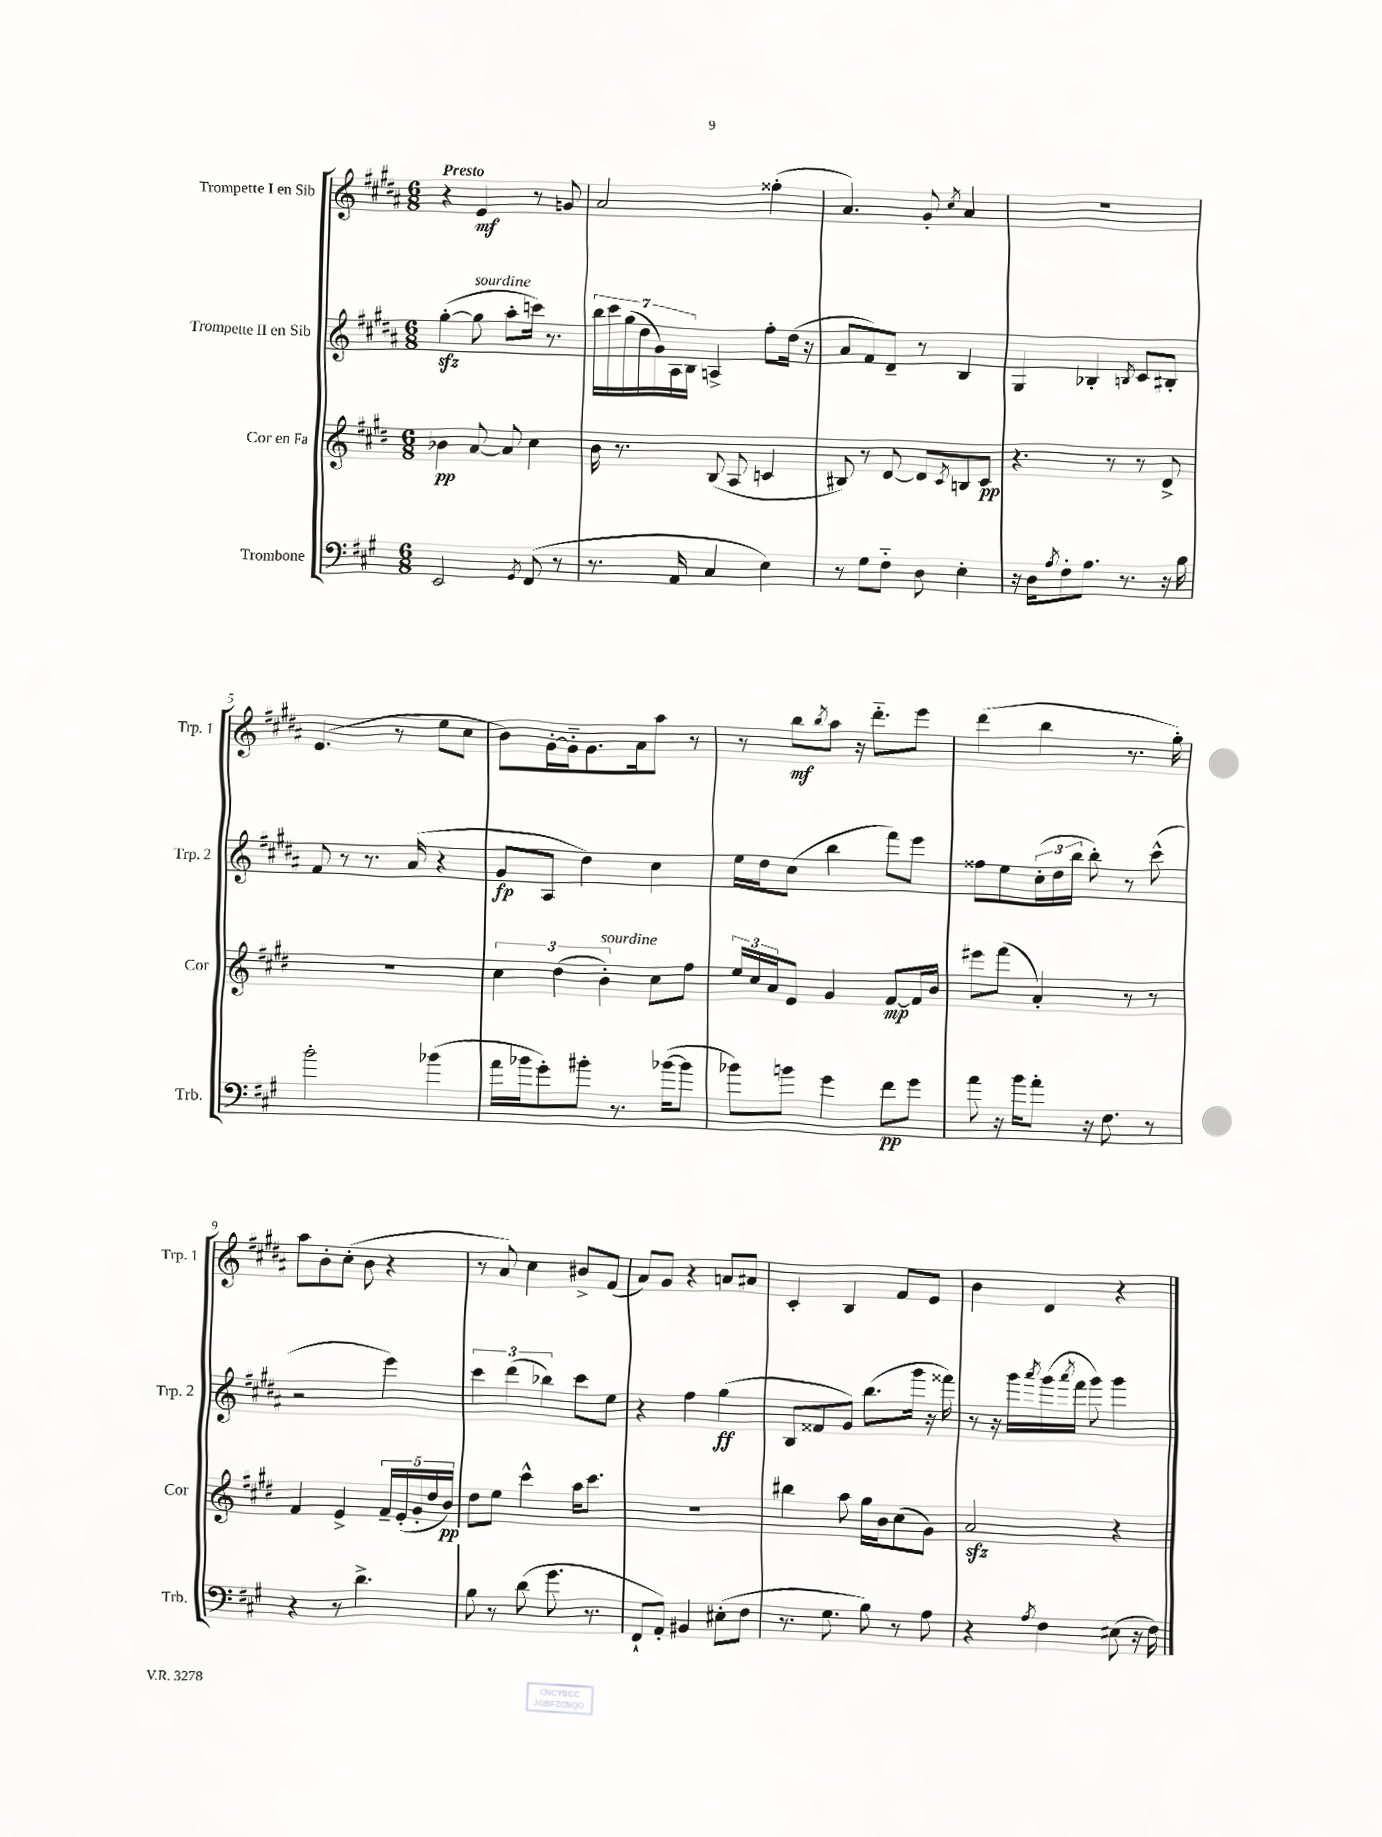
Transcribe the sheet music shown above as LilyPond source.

<<
\new StaffGroup <<
\new Staff = "s0" \with { instrumentName = "Trompette I en Sib" shortInstrumentName = "Trp. 1" } {
    \clef treble \key b \major \numericTimeSignature \time 6/8 \tempo "Presto"
    r4 e'4\mf r8 g'8 |
    ais'2 fisis''4-.( |
    ais'4.) gis'8-. \acciaccatura { cis''8 } ais'4 |
    R2. |
    e'4.( r8 e''8 cis''8 |
    b'8) gis'16~-. gis'16-_ gis'8. ais'16 ais''8 r8 |
    r8 b''8\mf \acciaccatura { b''8 } ais''8 r16 dis'''8.-_ e'''8 |
    dis'''4( b''4 r8. gis''16-.) |
    ais''8 b'8-. cis''8-.( b'8 r4 |
    r8 ais'8) cis''4 bis'8-> fis'8( |
    ais'8) gis'8 r4 a'8 ais'8 |
    cis'4-. b4 fis'8 e'8 |
    b'4 dis'4 r4 \bar "|." |
}
\new Staff = "s1" \with { instrumentName = "Trompette II en Sib" shortInstrumentName = "Trp. 2" } {
    \clef treble \key b \major \numericTimeSignature \time 6/8
    gis''4~-.\sfz( gis''8^\markup { \italic "sourdine" } ais''8-. c'''16) r8. |
    \tuplet 7/4 { b''16 cis'''16 gis''16( dis''16 gis'16) ais16 b16 } a4-> fis''8-. dis''16( r16 |
    ais'8 fis'8) dis'8-- r8 b4 |
    gis4 bes4-. \acciaccatura { b8 } cis'8 bis8-. |
    fis'8 r8 r8. ais'16( r4 |
    gis'8\fp ais8 dis''4) cis''4 |
    e''16 dis''16 cis''8( b''4 fis'''8) e'''8 |
    fisis''8 e''8 \tuplet 3/2 { cis''16-.( dis''16 b''16 } b''8-.) r8 cis'''8-^( |
    r2 e'''4) |
    \tuplet 3/2 { cis'''4 dis'''4( bes''4) } cis'''8 e''8 |
    r4 fis''4 gis''4\ff( |
    b8 fisis'8 gis'8) b''8.( gis'''16 r16 fisis'''16) |
    r8 r16 gis'''16 \acciaccatura { ais'''8 } gis'''16( \acciaccatura { ais'''8 } fis'''16 gis'''8) gis'''4 \bar "|." |
}
\new Staff = "s2" \with { instrumentName = "Cor en Fa" shortInstrumentName = "Cor" } {
    \clef treble \key e \major \numericTimeSignature \time 6/8
    bes'4\pp a'8~ a'8 cis''4 |
    b'16 r8. b8( a8 c'4 |
    bis8) r8 dis'8~ dis'8 \acciaccatura { cis'8 } b8 cis'8\pp |
    r4. r8 r8 dis'8-> |
    R2. |
    \tuplet 3/2 { cis''4 dis''4( b'4-.^\markup { \italic "sourdine" }) } cis''8 fis''8 |
    \tuplet 3/2 { e''16 cis''16 a'16 } e'8 gis'4 fis'8~\mp fis'16 b'16 |
    eis'''8 fis'''8( a'4-.) r8 r8 |
    fis'4 e'4-> \tuplet 5/4 { fis'16-- e'16-.( gis'16-. dis''16 b'16\pp) } |
    dis''8 e''8 cis'''4-^ a''16 cis'''8. |
    R2. |
    bis''4 a''8 gis''16 b'16 cis''8( gis'8) |
    a'2\sfz r4 \bar "|." |
}
\new Staff = "s3" \with { instrumentName = "Trombone" shortInstrumentName = "Trb." } {
    \clef bass \key a \major \numericTimeSignature \time 6/8
    e,2 \acciaccatura { gis,8 } fis,8( r8 |
    r8. a,16 cis4 e4) |
    r8 gis8 fis8-_ d8 e4-. |
    r16 d16 \acciaccatura { a8 } fis8-. a8. r8. r16 b16 |
    b'2-. bes'4( |
    a'16 bes'16 gis'8-.) bis'8-. r8. bes'16~( bes'8 |
    bes'8) b'8 gis'4 fis'8\pp gis'8 |
    a'8 r16 b'16 a'8-. r16 fis8. r8 |
    r4 r8 d'4.-> |
    b8 r8 d'8( gis'8. r8. |
    fis,8-! a,8-.) bis,4 eis8-.( fis8 |
    r8. gis8. b8) r8 a8 |
    r4 \acciaccatura { a8 } fis4 eis8( r16 fis16) \bar "|." |
}
>>
>>
